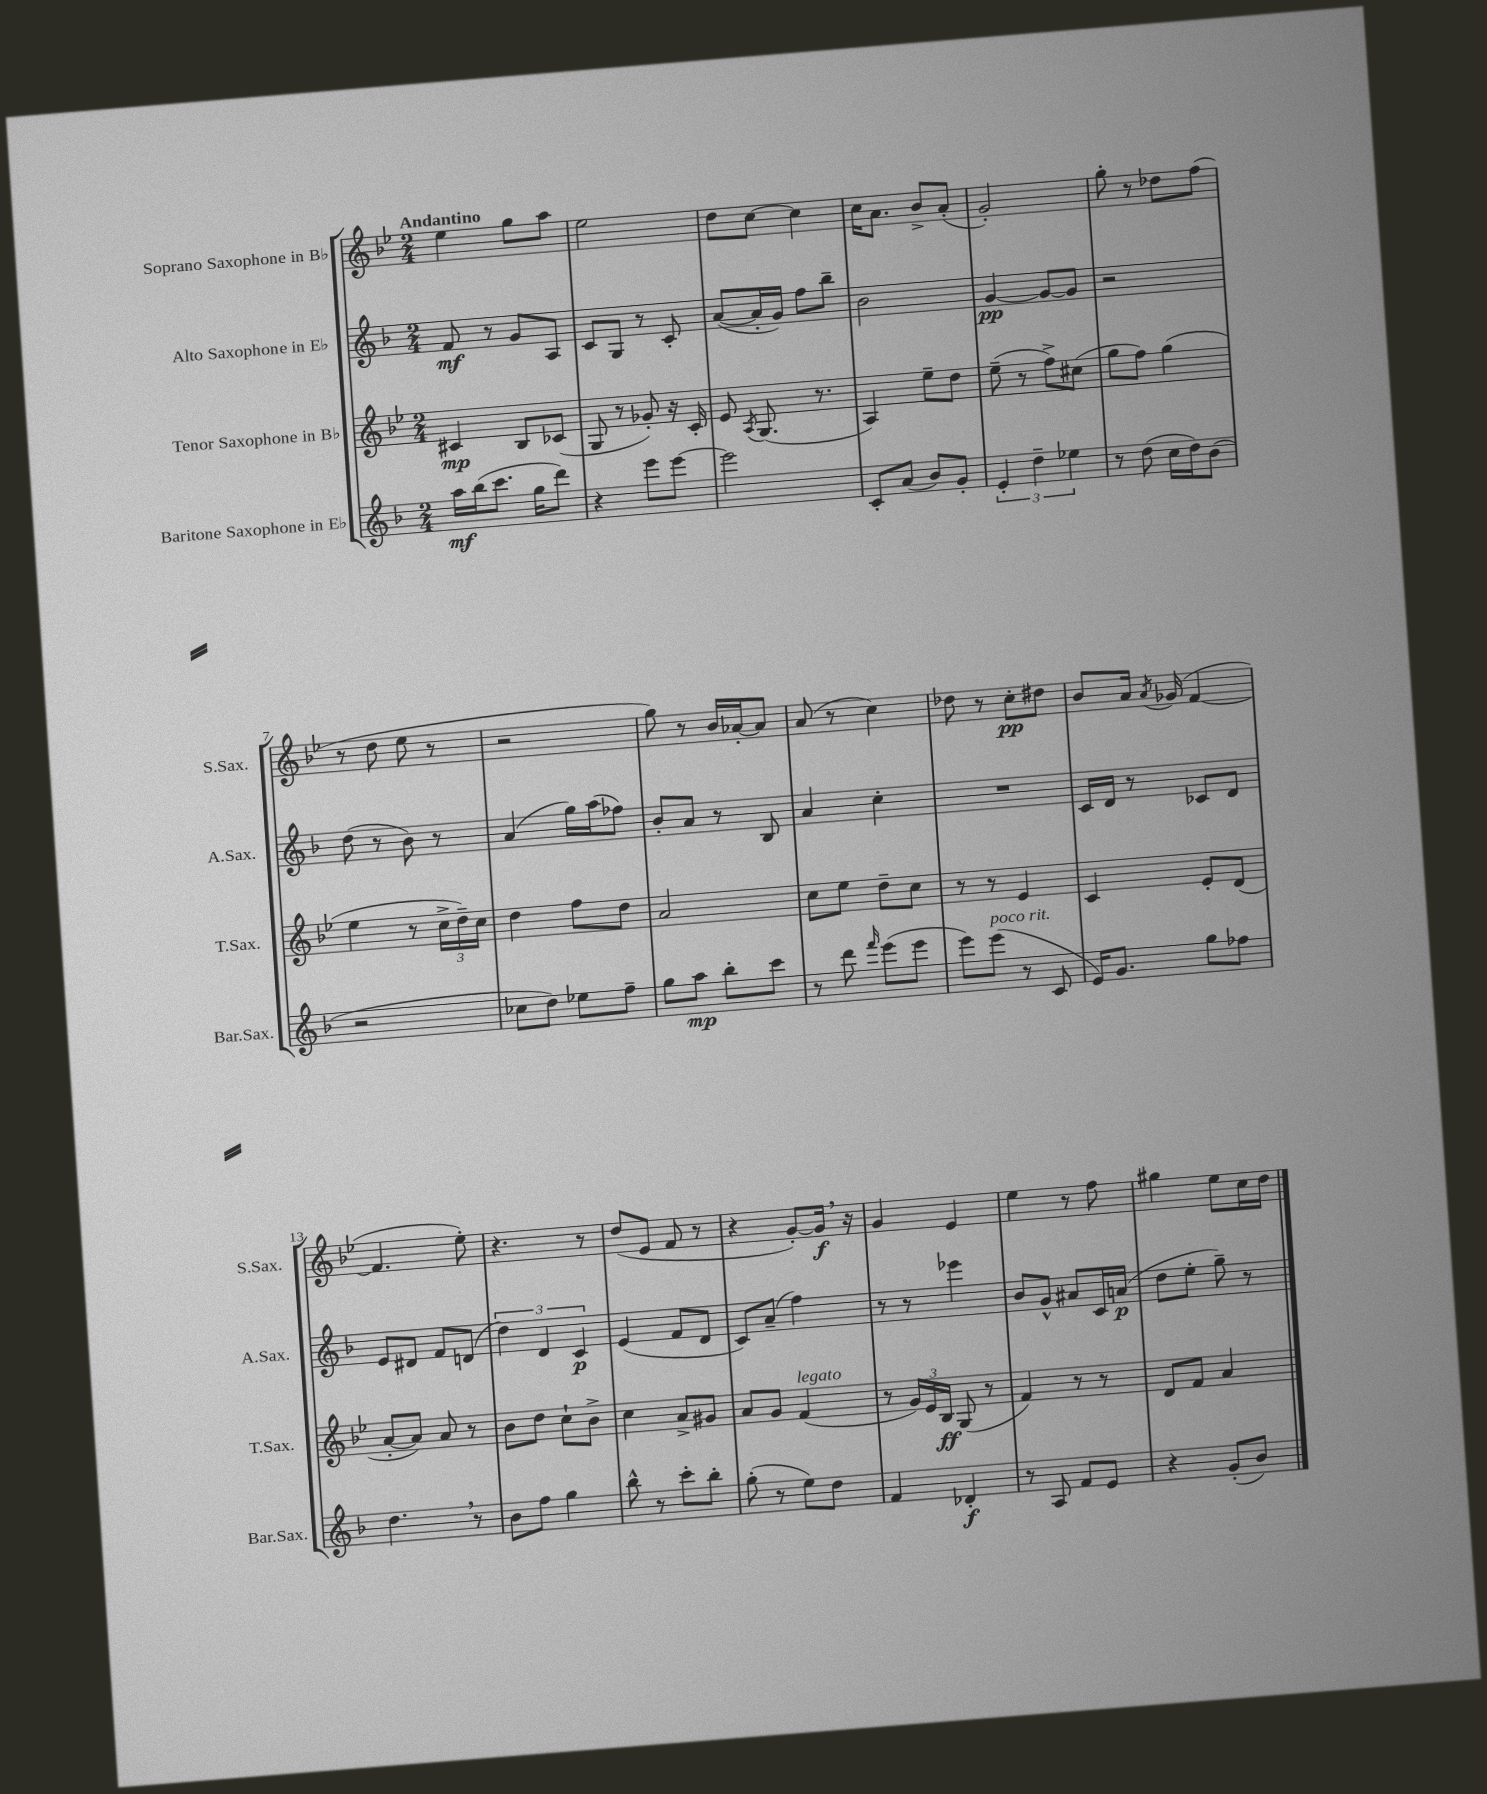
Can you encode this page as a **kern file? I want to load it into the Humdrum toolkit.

**kern	**dynam	**kern	**dynam	**kern	**dynam	**kern	**dynam
*part4	*part4	*part3	*part3	*part2	*part2	*part1	*part1
*staff4	*staff4	*staff3	*staff3	*staff2	*staff2	*staff1	*staff1
*I"Baritone Saxophone in E♭	*	*I"Tenor Saxophone in B♭	*	*I"Alto Saxophone in E♭	*	*I"Soprano Saxophone in B♭	*
*I'Bar.Sax.	*	*I'T.Sax.	*	*I'A.Sax.	*	*I'S.Sax.	*
*clefG2	*	*clefG2	*	*clefG2	*	*clefG2	*
*k[b-]	*	*k[b-e-]	*	*k[b-]	*	*k[b-e-]	*
*M2/4	*	*M2/4	*	*M2/4	*	*M2/4	*
=1	=1	=1	=1	=1	=1	=1	=1
!	!	!	!	!	!	!LO:TX:a:B:t=Andantino	!
16aa\LL	mf	4c#X/	mp	8f/	mf	4ee-\	.
(16bb-\J	.	.	.	.	.	.	.
8.ccc\J	.	.	.	8r	.	.	.
.	.	8B-/L	.	8g/L	.	8gg\L	.
16gg\KL	.	.	.	.	.	.	.
8ddd\J)	.	(8c-X/J	.	8A/J	.	8aa\J	.
=2	=2	=2	=2	=2	=2	=2	=2
4r	.	8G/	.	8c/L	.	2ee-\	.
.	.	8r	.	8G/J	.	.	.
8eee\L	.	8g-X'/)	.	8r	.	.	.
[8eee\J	.	16r	.	8c'/	.	.	.
.	.	16c'/	.	.	.	.	.
=3	=3	=3	=3	=3	=3	=3	=3
2eee\]	.	8e-/	.	([8a/L	.	8dd\L	.
.	.	8qA/	.	.	.	.	.
.	.	(8.G/	.	16a'/L]	.	[8cc\J	.
.	.	.	.	16g/JJ)	.	.	.
.	.	.	.	8ff\L	.	4cc\]	.
.	.	8.r	.	.	.	.	.
.	.	.	.	8bb-~\J	.	.	.
=4	=4	=4	=4	=4	=4	=4	=4
8c'/L	.	4A/)	.	2b-\	.	16cc\KL	.
.	.	.	.	.	.	8.a\J	.
(8a/J	.	.	.	.	.	.	.
8b-/L)	.	8ee-~\L	.	.	.	8b-^/L	.
8g'/J	.	8dd\J	.	.	.	(8a'/J	.
=5	=5	=5	=5	=5	=5	=5	=5
6e'/	.	(8ee-~\	.	[4g/	pp	2g'/)	.
.	.	8r	.	.	.	.	.
6dd~\	.	.	.	.	.	.	.
.	.	8ff^\L)	.	8g/L_	.	.	.
6ee-X\	.	.	.	.	.	.	.
.	.	(8cc#X\J	.	8g/J]	.	.	.
=6	=6	=6	=6	=6	=6	=6	=6
8r	.	8gg\L	.	2r	.	8gg'\	.
(8dd\	.	8ff\J)	.	.	.	8r	.
16cc\LL	.	(4gg\	.	.	.	8dd-X\L	.
16dd\J)	.	.	.	.	.	.	.
(8b-\J	.	.	.	.	.	(8ff\J	.
!!LO:LB:g=z
=7	=7	=7	=7	=7	=7	=7	=7
2r	.	4ee-\	.	(8dd\	.	8r	.
.	.	.	.	8r	.	8dd\	.
.	.	8r	.	8b-\)	.	8ee-\	.
.	.	24cc^\LL	.	8r	.	8r	.
.	.	24dd~\)	.	.	.	.	.
.	.	24cc\JJ	.	.	.	.	.
=8	=8	=8	=8	=8	=8	=8	=8
8cc-X\L	.	4dd\	.	(4a/	.	2r	.
8dd\J)	.	.	.	.	.	.	.
8ee-X\L	.	8ff\L	.	16gg\LL)	.	.	.
.	.	.	.	(16aa\J	.	.	.
8ff~\J	.	8dd\J	.	8ff-X\J)	.	.	.
=9	=9	=9	=9	=9	=9	=9	=9
8gg\L	.	2a/	.	8b-'/L	.	8gg\)	.
8aa\J	mp	.	.	8a/J	.	8r	.
8bb-'\L	.	.	.	8r	.	16b-/LL	.
.	.	.	.	.	.	[16a-X'/J	.
8ccc\J	.	.	.	8B-/	.	8a-/J]	.
=10	=10	=10	=10	=10	=10	=10	=10
8r	.	8cc\L	.	4a/	.	(8a/	.
8ddd\	.	8ee-\J	.	.	.	8r	.
16qqfff/	.	.	.	.	.	.	.
(8eee\L	.	8dd~\L	.	4cc'\	.	4cc\)	.
8eee\J	.	8cc\J	.	.	.	.	.
=11	=11	=11	=11	=11	=11	=11	=11
8eee\L)	.	8r	.	2r	.	8dd-X\	.
!LO:TX:a:i:t=poco rit.	!	!	!	!	!	!	!
(8eee\J	.	8r	.	.	.	8r	.
8r	.	4e-/	.	.	.	8cc'\L	pp
8c/	.	.	.	.	.	8dd#X\J	.
=12	=12	=12	=12	=12	=12	=12	=12
16e/KL)	.	4c/	.	16c/LL	.	8b-/L	.
8.g/J	.	.	.	16d/JJ	.	.	.
.	.	.	.	8r	.	16a/Jk	.
.	.	.	.	.	.	8qa/	.
.	.	.	.	.	.	(16g-X/	.
8gg\L	.	8e-'/L	.	8c-X/L	.	[4f/	.
8ff-X\J	.	(8d/J	.	8d/J	.	.	.
!!LO:LB:g=z
=13	=13	=13	=13	=13	=13	=13	=13
4.dd,\	.	[8a'/L	.	8e/L	.	4.f/]	.
.	.	8a/J])	.	8d#X/J	.	.	.
.	.	8a/	.	8f/L	.	.	.
8r	.	8r	.	(8dn/J	.	8ee-'\)	.
=14	=14	=14	=14	=14	=14	=14	=14
8b-\L	.	8b-\L	.	6dd\)	.	4.r	.
8ff\J	.	8dd\J	.	.	.	.	.
.	.	.	.	6d/	.	.	.
4gg\	.	8cc`\L	.	.	.	.	.
.	.	.	.	6c/	p	.	.
.	.	8b-^\J	.	.	.	8r	.
=15	=15	=15	=15	=15	=15	=15	=15
8bb-^^\	.	4cc\	.	(4e/	.	(8dd/L	.
8r	.	.	.	.	.	8e-/J	.
8ccc'\L	.	8a^/L	.	8f/L	.	8f/	.
8bb-'\J	.	8g#X/J	.	8d/J	.	8r	.
=16	=16	=16	=16	=16	=16	=16	=16
(8gg'\	.	8a/L	.	8c/L)	.	4r	.
8r	.	8g/J	.	(8a~/J	.	.	.
!	!	!LO:TX:a:i:t=legato	!	!	!	!	!
8ee\L)	.	(4f/	.	4ff\)	.	[8g'/L)	.
8dd\J	.	.	.	.	.	16g,/Jk]	f
.	.	.	.	.	.	16r	.
=17	=17	=17	=17	=17	=17	=17	=17
4f/	.	8r	.	8r	.	4g/	.
.	.	24g/LL)	.	8r	.	.	.
.	.	24e-/	.	.	.	.	.
.	.	24B-/JJ	ff	.	.	.	.
4d-X'/	f	(8G/	.	4eee-X\	.	4e-/	.
.	.	8r	.	.	.	.	.
=18	=18	=18	=18	=18	=18	=18	=18
8r	.	4f/)	.	8b-/L	.	4ee-\	.
8A/	.	.	.	8g^^/J	.	.	.
8f/L	.	8r	.	8a#X/L	.	8r	.
8e/J	.	8r	.	16c/L	.	8ff\	.
.	.	.	.	(16an/JJ	p	.	.
=19	=19	=19	=19	=19	=19	=19	=19
4r	.	8d/L	.	8dd\L	.	4gg#X\	.
.	.	8f/J	.	8ee'\J	.	.	.
(8g'/L	.	4a/	.	8gg~\)	.	8ee-\L	.
8b-/J)	.	.	.	8r	.	16cc\L	.
.	.	.	.	.	.	16dd\JJ	.
==	==	==	==	==	==	==	==
*-	*-	*-	*-	*-	*-	*-	*-
